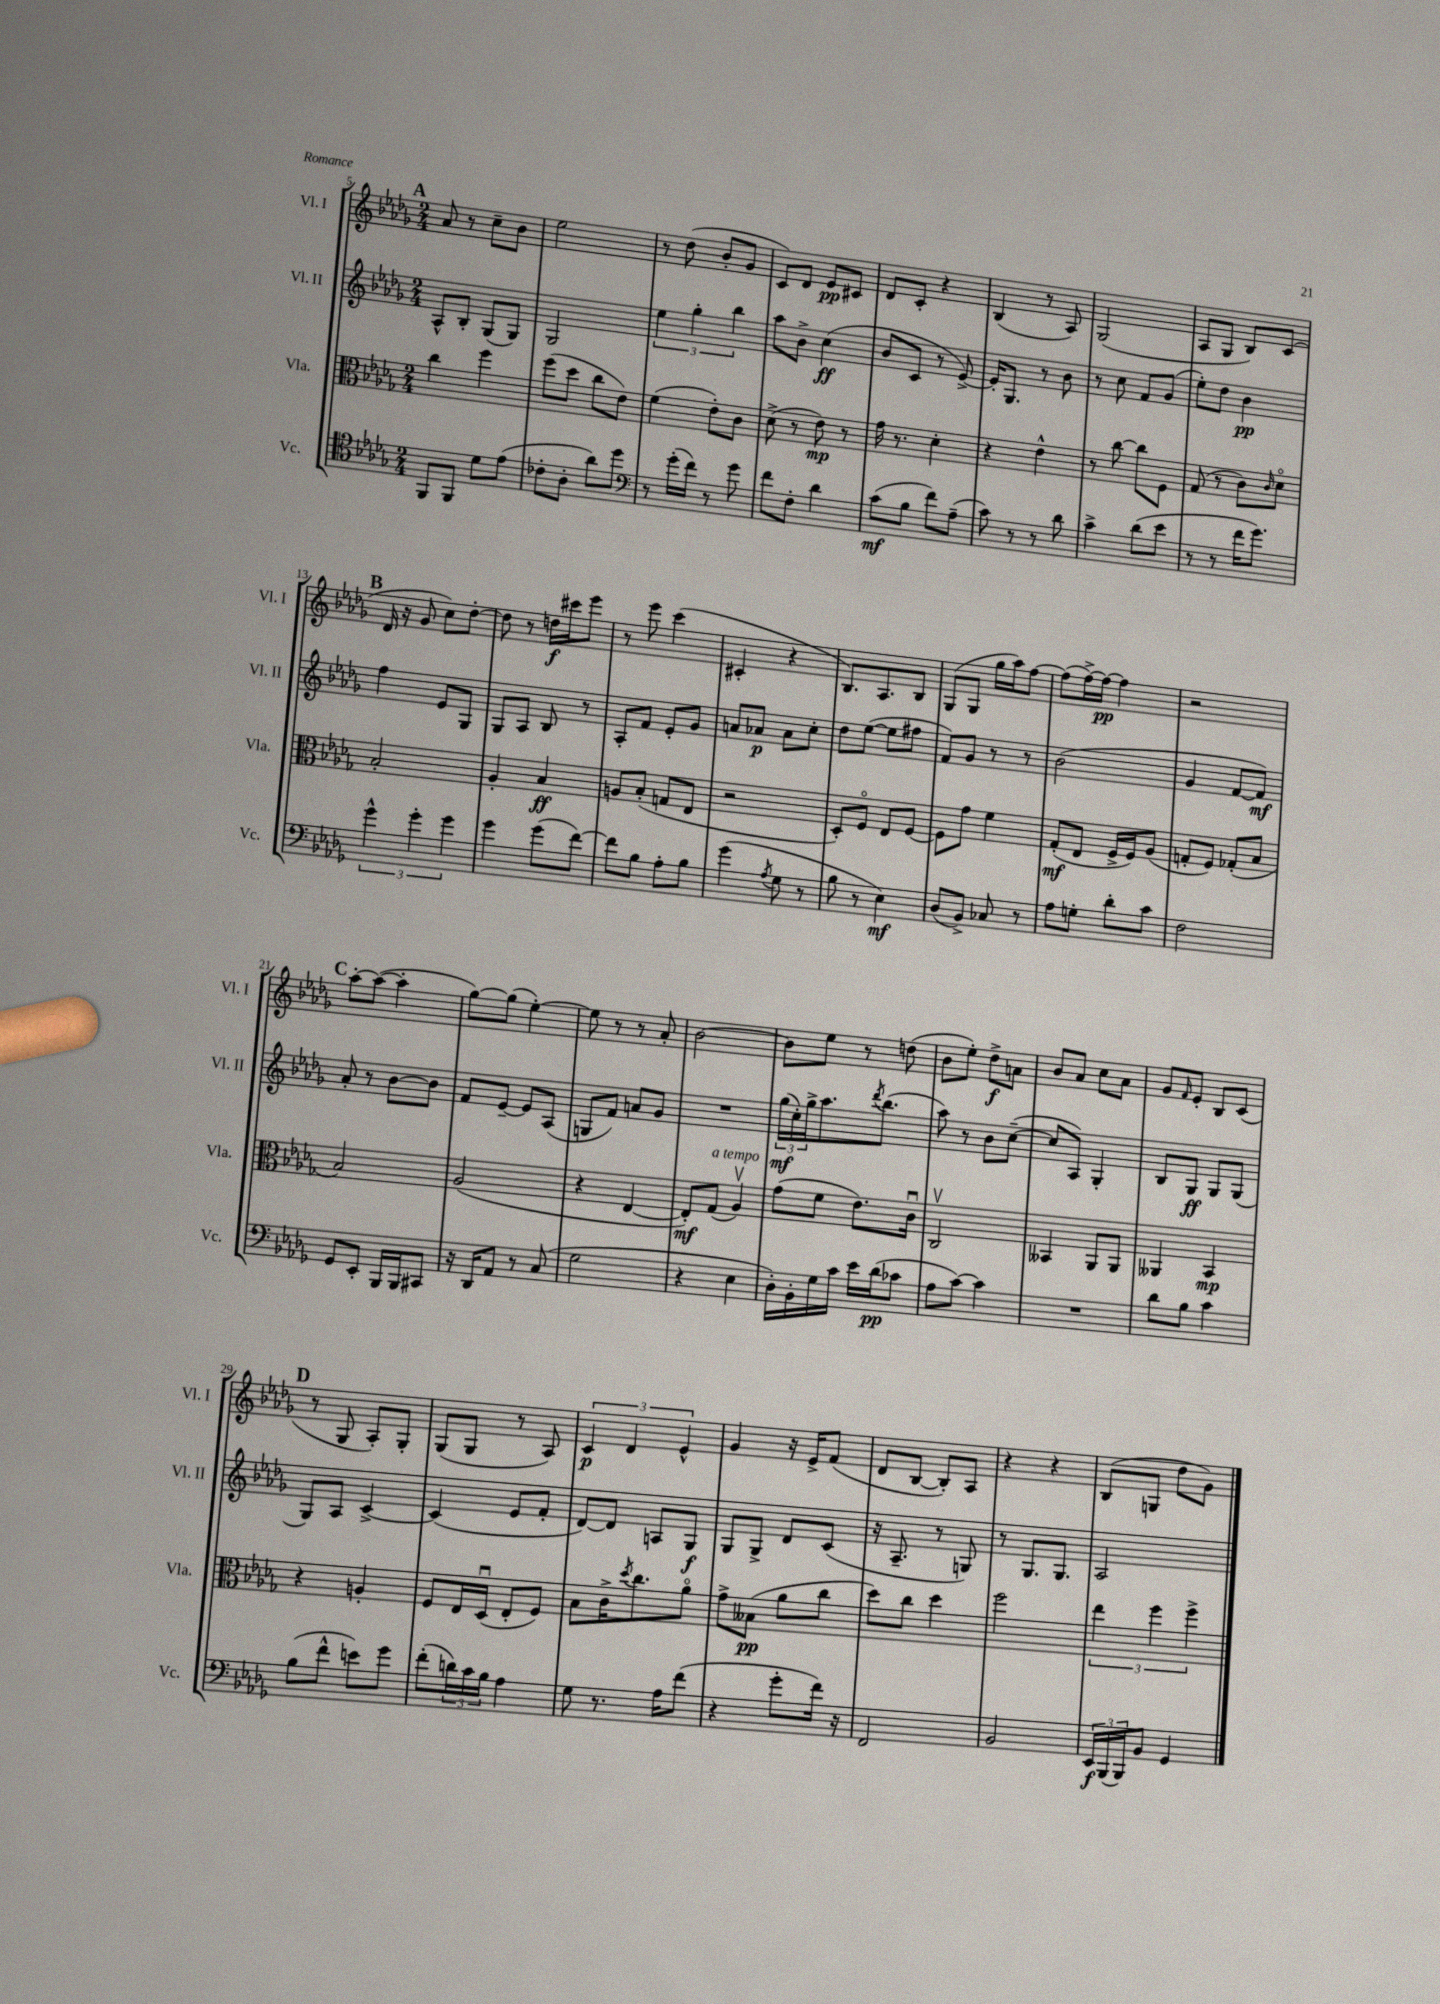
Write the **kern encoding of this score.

**kern	**kern	**kern	**kern
*staff4	*staff3	*staff2	*staff1
*clefC4	*clefC3	*clefG2	*clefG2
*k[b-e-a-d-g-]	*k[b-e-a-d-g-]	*k[b-e-a-d-g-]	*k[b-e-a-d-g-]
*M2/4	*M2/4	*M2/4	*M2/4
8FF	4cc	8A-^^	8a-
8FF	.	8B-'	8r
8d-	4ff	(8G-	8cc~
(8e-	.	8G-)	8b-
=	=	=	=
8c-'	(8ff	2G-	2ee-
8A-'	8dd-	.	.
8a-)	8cc	.	.
8dd-	8e-)	.	.
=	=	=	=
*clefF4	*	*	*
8r	(4f	6ee-	8r
(16g-'	.	.	(8dd-
.	.	6gg-'	.
16f)	.	.	.
8r	8e-')	.	8b-'
.	.	6bb-	.
8g-	8c	.	8g-
=	=	=	=
8f	(8d-^	8aa-	8c)
8F'	8r	8b-^	8d-
4d-	8e-)	(4cc	8e-
.	8r	.	8c#
=	=	=	=
(8c	16g-	8b-	8d-
.	8.r	.	.
8B-	.	8c	8c'
8f)	4d-'	8r	4r
(8A-~	.	[8e-^)	.
=	=	=	=
8c)	4r	16e-']	(4B-
.	.	8.G-	.
8r	.	.	.
8r	4e-^^	8r	8r
8d-	.	8b-	8A-)
=	=	=	=
4c^	8r	8r	(2G-
.	[8cc	8cc	.
(8d-	8cc]	8f	.
8e-	8F	(8g-	.
=	=	=	=
8r	(8G-	8ee-')	8A-
8r	8r	8dd-	8G-
16f	8c)	4b-	8B-)
8.g-)	.	.	.
.	16qqc	.	.
.	8d-o	.	(8c
=	=	=	=
6g-^^	2B-'	4ff	16d-
.	.	.	16r
.	.	.	8g-
6g-'	.	.	.
.	.	8e-	8cc)
6g-	.	.	.
.	.	8G-	[8dd-'
=	=	=	=
4g-	4A-'	8G-	8dd-]
.	.	8A-	8r
(8g-	4B-	8B-	16dd
.	.	.	16ccc#
[8f)	.	8r	8eee-
=	=	=	=
8f]	8A	8A-'	8r
8B-	(8B-'	8f	8eee-
8A-'	8G	8e-'	(4ccc
8B-	8E-	8g-	.
=	=	=	=
(4g-	2r	8a	4c#'
.	.	8a-	.
8qA-	.	.	.
8G-	.	8a-	4r
8r	.	8cc'	.
=	=	=	=
8B-	8D-')	8dd-	8.B-)
8r	8Fo	([8ee-	.
.	.	.	8.A-
4E-)	8E-	8ee-]	.
.	[8F	8ff#	8B-
=	=	=	=
(8D-	8F]	8f)	(8G-
8BB-^)	8g-	8g-	8G-
8C-	4f	8r	16gg-
.	.	.	16aa-)
8r	.	8r	[8ff
=	=	=	=
8A-	(8G-'	(2b-	(8ff]
8G'	8E-	.	[16ff^)
.	.	.	16ff_
8d-'	16F^	.	4ff]
.	16F)	.	.
8c	(8A-	.	.
=	=	=	=
2F	8G'	4g-	2r
.	8F)	.	.
.	(8G-'	[8f	.
.	8B-	8f])	.
=	=	=	=
8GG-	2B-)	8a-'	[8aa-'
8EE-'	.	8r	(8aa-_
16BBB-	.	[8b-	4aa-']
16BBB-	.	.	.
8CC#	.	8b-]	.
=	=	=	=
16r	(2A-	8f	[8gg-)
16DD-	.	.	.
8AA-	.	[8e-~	(8gg-]
8r	.	8e-]	[4ee-')
(8C	.	(8A-	.
=	=	=	=
2G-	4r	8G	8ee-]
.	.	8f)	8r
.	[4E-	8a	8r
.	.	8g-	8a-'
=	=	=	=
4r	8E-'])	2r	[2b-
.	(8G-	.	.
4E-	4A-v)	.	.
=	=	=	=
16D-')	(8g-	(24gg-	8b-]
.	.	24cc')	.
16BB-'	.	.	.
.	.	24gg-^	.
16G-	8f	8.aa-	8ee-
16c	.	.	.
16e-	8.e-)	.	8r
.	.	8qddd-	.
(16d-	.	(8.bb-	.
8c-	.	.	(8dd
.	16cu	.	.
=	=	=	=
8A-	2Cv	8aa-)	8b-
[8c)	.	8r	8ee-')
4c]	.	8b-	8dd-^
.	.	([8cc~	8a
=	=	=	=
2r	4BB--	8cc]	8b-
.	.	8A-)	8a-
.	8AA-	4G-'	8cc
.	8AA-	.	8a-
=	=	=	=
8d-	4AA--	8B-	8g-
.	.	.	16qqf
8B-	.	8G-	8e-'
4c	4BB-	8G-	8B-
.	.	(8G-	(8c
=	=	=	=
(8B-	4r	8G-)	8r
8f^^	.	8A-	8G-
8e)	4A'	[4c^	8A-')
8g-	.	.	8G-'
=	=	=	=
(8f'	8F	(4c]	(8G-
24d)	16E-	.	8G-
24c	.	.	.
.	(16D-u	.	.
24B-	.	.	.
4A-	8E-'	8e-	8r
.	8F)	8f'	8A-)
=	=	=	=
8G-	8B-	[8d-)	6c
8.r	16c^	8d-]	.
.	.	.	6d-
.	8qdd-	.	.
.	8.cc	.	.
.	.	8A	.
16A-	.	.	.
.	.	.	6e-^^
(8f	8a-o	8G-	.
=	=	=	=
4r	8g-^	8G-	4g-
.	(8B--	8G-^	.
8g-'	8a-	8d-	16r
.	.	.	16e-^
16f)	8cc	(8c	(8f
16r	.	.	.
=	=	=	=
2FF	8dd-)	16r	8d-
.	.	8.A-~	.
.	8cc	.	[8B-
.	4dd-	8r	8B-'])
.	.	8G)	8A-
=	=	=	=
2BB-	2ff	8r	4r
.	.	8.G-	.
.	.	.	4r
.	.	8.G-	.
=	=	=	=
24EE-	6ee-	2A-	(8B-
(24BBB-	.	.	.
24BBB-)	.	.	.
8BB-	.	.	8G
.	6ff	.	.
4GG-	.	.	8dd-
.	6ff^	.	.
.	.	.	8g-)
==	==	==	==
*-	*-	*-	*-
